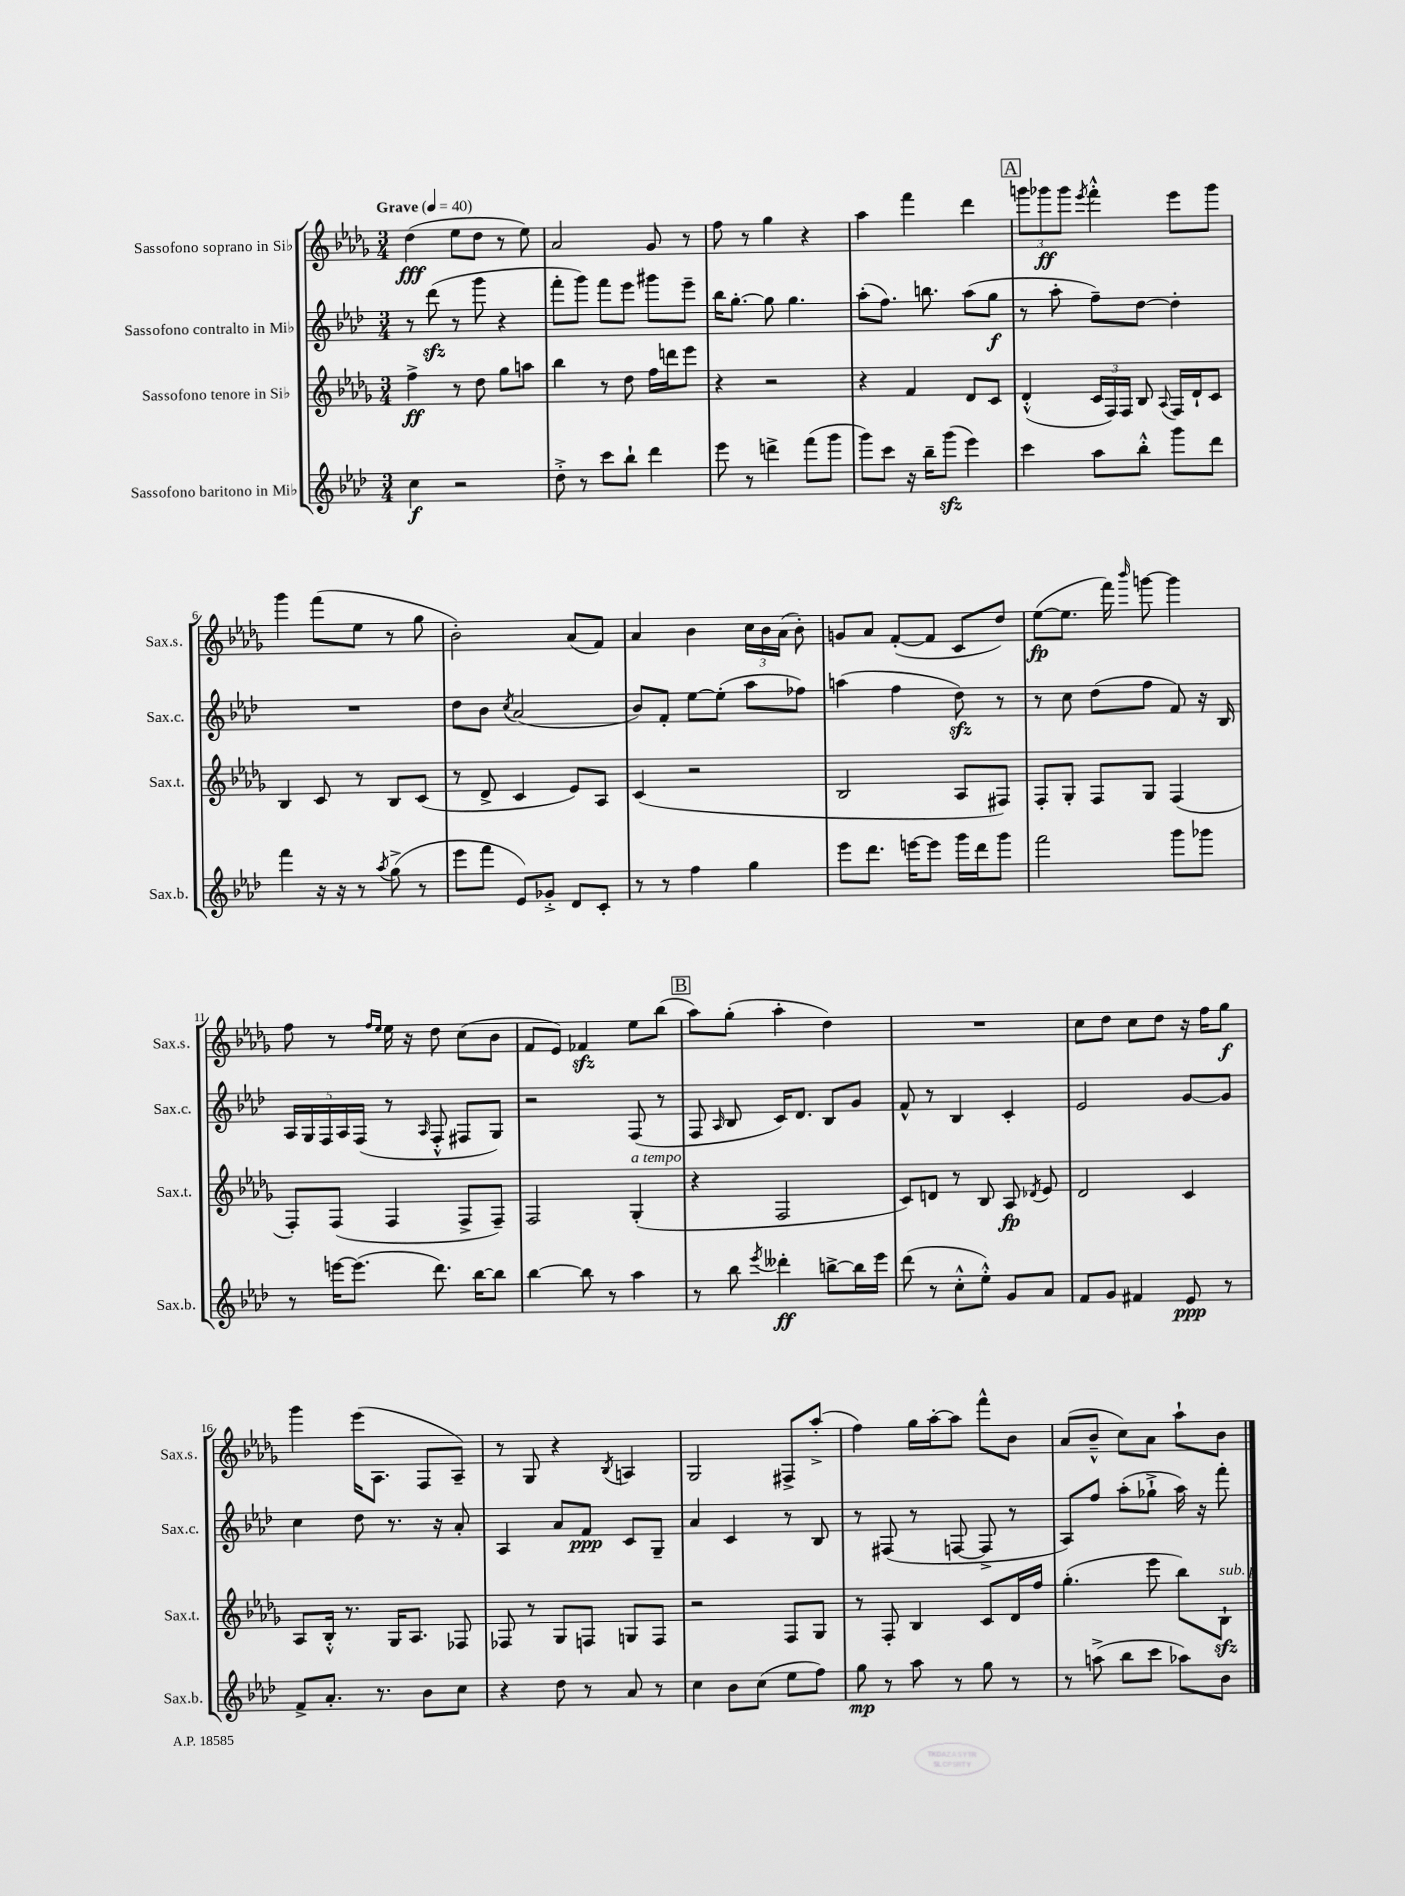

**kern	**dynam	**kern	**dynam	**kern	**dynam	**kern	**dynam
*part4	*part4	*part3	*part3	*part2	*part2	*part1	*part1
*staff4	*staff4	*staff3	*staff3	*staff2	*staff2	*staff1	*staff1
*I"Sassofono baritono in Mi♭	*	*I"Sassofono tenore in Si♭	*	*I"Sassofono contralto in Mi♭	*	*I"Sassofono soprano in Si♭	*
*I'Sax.b.	*	*I'Sax.t.	*	*I'Sax.c.	*	*I'Sax.s.	*
*clefG2	*	*clefG2	*	*clefG2	*	*clefG2	*
*k[b-e-a-d-]	*	*k[b-e-a-d-g-]	*	*k[b-e-a-d-]	*	*k[b-e-a-d-g-]	*
*M3/4	*	*M3/4	*	*M3/4	*	*M3/4	*
*MM40	*	*MM40	*	*MM40	*	*MM40	*
=1	=1	=1	=1	=1	=1	=1	=1
!	!	!	!	!	!	!LO:TX:a:B:t=Grave	!
4cc\	f	4ff^\	ff	8r	.	(4dd-\	fff
.	.	.	.	(8ddd-zz\	.	.	.
2r	.	8r	.	8r	.	8ee-\L	.
.	.	8dd-\	.	8ggg\	.	8dd-\J	.
.	.	8gg-\L	.	4r	.	8r	.
.	.	8aan\J	.	.	.	8ee-\)	.
=2	=2	=2	=2	=2	=2	=2	=2
8dd-'^\	.	4bb-\	.	8fff'\L	.	2a-/	.
8r	.	.	.	8ggg\J)	.	.	.
8ccc\L	.	8r	.	8fff\L	.	.	.
8bb-`\J	.	8dd-\	.	8eee-\J	.	.	.
4ddd-\	.	16ff\LL	.	8ggg#X\L	.	8g-/	.
.	.	16dddn\J	.	.	.	.	.
.	.	8eee-\J	.	8eee-~\J	.	8r	.
=3	=3	=3	=3	=3	=3	=3	=3
8eee-\	.	4r	.	16bb-\KL	.	8ff\	.
.	.	.	.	[8.gg'\J	.	.	.
8r	.	.	.	.	.	8r	.
4dddn^\	.	2r	.	8gg\]	.	4gg-\	.
.	.	.	.	4.gg\	.	.	.
(8fff\L	.	.	.	.	.	4r	.
8ggg\J	.	.	.	.	.	.	.
=4	=4	=4	=4	=4	=4	=4	=4
8ggg\L)	.	4r	.	(8aa-'\L	.	4aa-\	.
8ccc\J	.	.	.	8.ff\J)	.	.	.
16r	.	4f/	.	.	.	4fff\	.
16bb-~\KL	.	.	.	8.bbn\	.	.	.
(8gggzz\J	.	.	.	.	.	.	.
4eee-\)	.	8d-/L	.	(8aa-\L	.	4ddd-\	.
.	.	8c/J	.	8gg\J	f	.	.
!!LO:REH:place=s1:t=A
=5	=5	=5	=5	=5	=5	=5	=5
4ccc\	.	(4d-'^^/	.	8r	.	12gggn\L	.
.	.	.	.	.	.	12ggg-X\	ff
.	.	.	.	8aa-'\	.	.	.
.	.	.	.	.	.	12ggg-\J	.
.	.	.	.	.	.	8qeee-/	.
8aa-\L	.	24c/LL	.	8ff~\L)	.	4fff'^^\	.
.	.	24F/)	.	.	.	.	.
.	.	24F/JJ	.	.	.	.	.
8bb-'^^\J	.	8B-/	.	[8dd-\J	.	.	.
.	.	8qqA-/	.	.	.	.	.
8ggg\L	.	16F/LL	.	4dd-'\]	.	8eee-\L	.
.	.	16d-`/J	.	.	.	.	.
8ddd-\J	.	8c/J	.	.	.	8ggg-\J	.
!!LO:LB:g=z
=6	=6	=6	=6	=6	=6	=6	=6
4fff\	.	4B-/	.	2.r	.	4ggg-\	.
16r	.	8c/	.	.	.	(8fff\L	.
16r	.	.	.	.	.	.	.
8r	.	8r	.	.	.	8ee-\J	.
8qaa-/	.	.	.	.	.	.	.
(8gg^\	.	8B-/L	.	.	.	8r	.
8r	.	(8c/J	.	.	.	8gg-\	.
=7	=7	=7	=7	=7	=7	=7	=7
8eee-\L	.	8r	.	8dd-\L	.	2b-'\)	.
8fff\J	.	8d-^/	.	8b-\J	.	.	.
.	.	.	.	8qcc/	.	.	.
8e-/L)	.	4c/	.	(2a-/	.	.	.
8g-X'^/J	.	.	.	.	.	.	.
8d-/L	.	8e-/L)	.	.	.	(8a-/L	.
8c'/J	.	8A-/J	.	.	.	8f/J)	.
=8	=8	=8	=8	=8	=8	=8	=8
8r	.	(4c/	.	8b-/L)	.	4a-/	.
8r	.	.	.	8f'/J	.	.	.
4ff\	.	2r	.	[8ee-\L	.	4b-\	.
.	.	.	.	(8ee-'\J]	.	.	.
4gg\	.	.	.	8aa-\L	.	24cc\LL	.
.	.	.	.	.	.	24b-\	.
.	.	.	.	.	.	(24a-\JJ	.
.	.	.	.	8ff-X\J)	.	8b-'\)	.
=9	=9	=9	=9	=9	=9	=9	=9
8eee-\L	.	2B-/	.	(4aan\	.	8gn/L	.
8.ddd-\J	.	.	.	.	.	8a-/J	.
.	.	.	.	4ff\	.	([8f'/L	.
[16eeen\KL	.	.	.	.	.	.	.
8eee\J]	.	.	.	.	.	8f/J]	.
16ggg\LL	.	8A-/L	.	8dd-zz\)	.	8c/L	.
16ddd-\J	.	.	.	.	.	.	.
8ggg\J	.	8F#X/J)	.	8r	.	8dd-/J)	.
=10	=10	=10	=10	=10	=10	=10	=10
2fff\	.	8F'/L	.	8r	.	([8ee-\L	fp
.	.	8G-'/J	.	8cc\	.	8.ee-\J]	.
.	.	8F/L	.	(8dd-\L	.	.	.
.	.	.	.	.	.	16fff\)	.
.	.	.	.	.	.	16qqbbb-/	.
.	.	8G-/J	.	8ff\J	.	[8gggn\	.
8ggg\L	.	(4F/	.	8f/)	.	4ggg\]	.
8ggg-X\J	.	.	.	16r	.	.	.
.	.	.	.	16B-/	.	.	.
!!LO:LB:g=z
=11	=11	=11	=11	=11	=11	=11	=11
8r	.	8F'/L)	.	20A-/LL	.	8ff\	.
.	.	.	.	20G/	.	.	.
.	.	.	.	20F/	.	.	.
[16eeen\KL	.	(8F/J	.	.	.	8r	.
.	.	.	.	20A-/	.	.	.
(8.eee\J]	.	.	.	.	.	.	.
.	.	.	.	(20F/JJ	.	.	.
.	.	.	.	.	.	16qqff/LL	.
.	.	.	.	.	.	16qqee-/JJ	.
.	.	4F/	.	8r	.	16ee-\	.
.	.	.	.	.	.	16r	.
.	.	.	.	16qqA-/	.	.	.
8.ddd-\)	.	.	.	8F'^^/	.	8dd-\	.
.	.	8F^/L	.	8F#X/L	.	(8cc\L	.
[16bb-\KL	.	.	.	.	.	.	.
8bb-\J]	.	8F~/J)	.	8G/J)	.	8b-\J	.
=12	=12	=12	=12	=12	=12	=12	=12
[4bb-\	.	2F/	.	2r	.	8f/L	.
.	.	.	.	.	.	8e-/J)	.
8bb-\]	.	.	.	.	.	4f-Xzz/	.
8r	.	.	.	.	.	.	.
!	!	!LO:TX:a:i:t=a tempo	!	!	!	!	!
4aa-\	.	(4G-'/	.	(8F/	.	8ee-\L	.
.	.	.	.	8r	.	(8bb-\J	.
!!LO:REH:place=s1:t=B
=13	=13	=13	=13	=13	=13	=13	=13
8r	.	4r	.	8F/	.	8aa-\L)	.
.	.	.	.	16qqA-/	.	.	.
8bb-\	.	.	.	8B-/	.	(8gg-'\J	.
8qeee-/	.	.	.	.	.	.	.
4ddd--X'\	ff	2F/	.	16c/KL)	.	4aa-'\	.
.	.	.	.	8.d-/J	.	.	.
[8bbn^\L	.	.	.	8B-/L	.	4dd-\)	.
16bb\L]	.	.	.	8g/J	.	.	.
16eee-\JJ	.	.	.	.	.	.	.
=14	=14	=14	=14	=14	=14	=14	=14
(8ddd-\	.	8c/L)	.	8f^^/	.	2.r	.
8r	.	8dn/J	.	8r	.	.	.
8cc'^^\L	.	8r	.	4B-/	.	.	.
8ee-'^^\J)	.	8B-/	.	.	.	.	.
8g/L	.	8A-/	fp	4c'/	.	.	.
.	.	8qd-X/	.	.	.	.	.
8a-/J	.	8e-/	.	.	.	.	.
=15	=15	=15	=15	=15	=15	=15	=15
8f/L	.	2d-/	.	2e-/	.	8cc\L	.
8g/J	.	.	.	.	.	8dd-\J	.
4f#X/	.	.	.	.	.	8cc\L	.
.	.	.	.	.	.	8dd-\J	.
8e-/	ppp	4c/	.	[8g/L	.	16r	.
.	.	.	.	.	.	16ff\KL	.
8r	.	.	.	8g/J]	.	8gg-\J	f
!!LO:LB:g=z
=16	=16	=16	=16	=16	=16	=16	=16
8f^/L	.	8A-/L	.	4cc\	.	4ggg-\	.
8.a-'/J	.	16B-'^^/Jk	.	.	.	.	.
.	.	8.r	.	.	.	.	.
.	.	.	.	8dd-\	.	(16eee-\KL	.
8.r	.	.	.	.	.	8.A-\J	.
.	.	16G-/KL	.	8.r	.	.	.
.	.	8.A-/J	.	.	.	.	.
8b-\L	.	.	.	.	.	8F/L	.
.	.	.	.	16r	.	.	.
8cc\J	.	8F-X/	.	8a-'/	.	8A-~/J)	.
=17	=17	=17	=17	=17	=17	=17	=17
4r	.	8F-X/	.	4A-/	.	8r	.
.	.	8r	.	.	.	8G-/	.
8dd-\	.	8G-/L	.	8a-/L	.	4r	.
8r	.	8Fn/J	.	8f/J	ppp	.	.
.	.	.	.	.	.	8qB-/	.
8a-/	.	8Gn/L	.	8c/L	.	4An/	.
8r	.	8F/J	.	8G~/J	.	.	.
=18	=18	=18	=18	=18	=18	=18	=18
4cc\	.	2r	.	4a-/	.	2G-/	.
8b-\L	.	.	.	4c/	.	.	.
(8cc\J	.	.	.	.	.	.	.
8ee-\L	.	8F/L	.	8r	.	8F#X^/L	.
8ff\J)	.	8G-/J	.	8B-/	.	(8aa-'^/J	.
=19	=19	=19	=19	=19	=19	=19	=19
8gg\	mp	8r	.	8r	.	4ff\)	.
8r	.	8F'/	.	(8F#X/	.	.	.
8aa-\	.	4B-/	.	8r	.	16gg-\LL	.
.	.	.	.	.	.	[16aa-'\J	.
8r	.	.	.	[8Fn/	.	8aa-\J]	.
8gg\	.	8c/L	.	8F^/]	.	8fff^^\L	.
8r	.	16d-/L	.	8r	.	8b-\J	.
.	.	16ff/JJ	.	.	.	.	.
=20	=20	=20	=20	=20	=20	=20	=20
8r	.	(4.gg-'\	.	8A-/L)	.	(8a-/L	.
(8aan^\	.	.	.	8ff/J	.	8b-~^^/J	.
8bb-\L	.	.	.	(8aa-'\L	.	8cc\L)	.
8ccc\J	.	8eee-\	.	8gg-X`^\J	.	8a-\J	.
8aa-X\L)	.	8bb-\L)	.	16aa-\)	.	8aa-`\L	.
.	.	.	.	16r	.	.	.
!	!	!LO:TX:a:i:t=sub. p	!	!	!	!	!
8b-\J	.	8B-zz`\J	.	8fff'\	.	8b-\J	.
==	==	==	==	==	==	==	==
*-	*-	*-	*-	*-	*-	*-	*-
